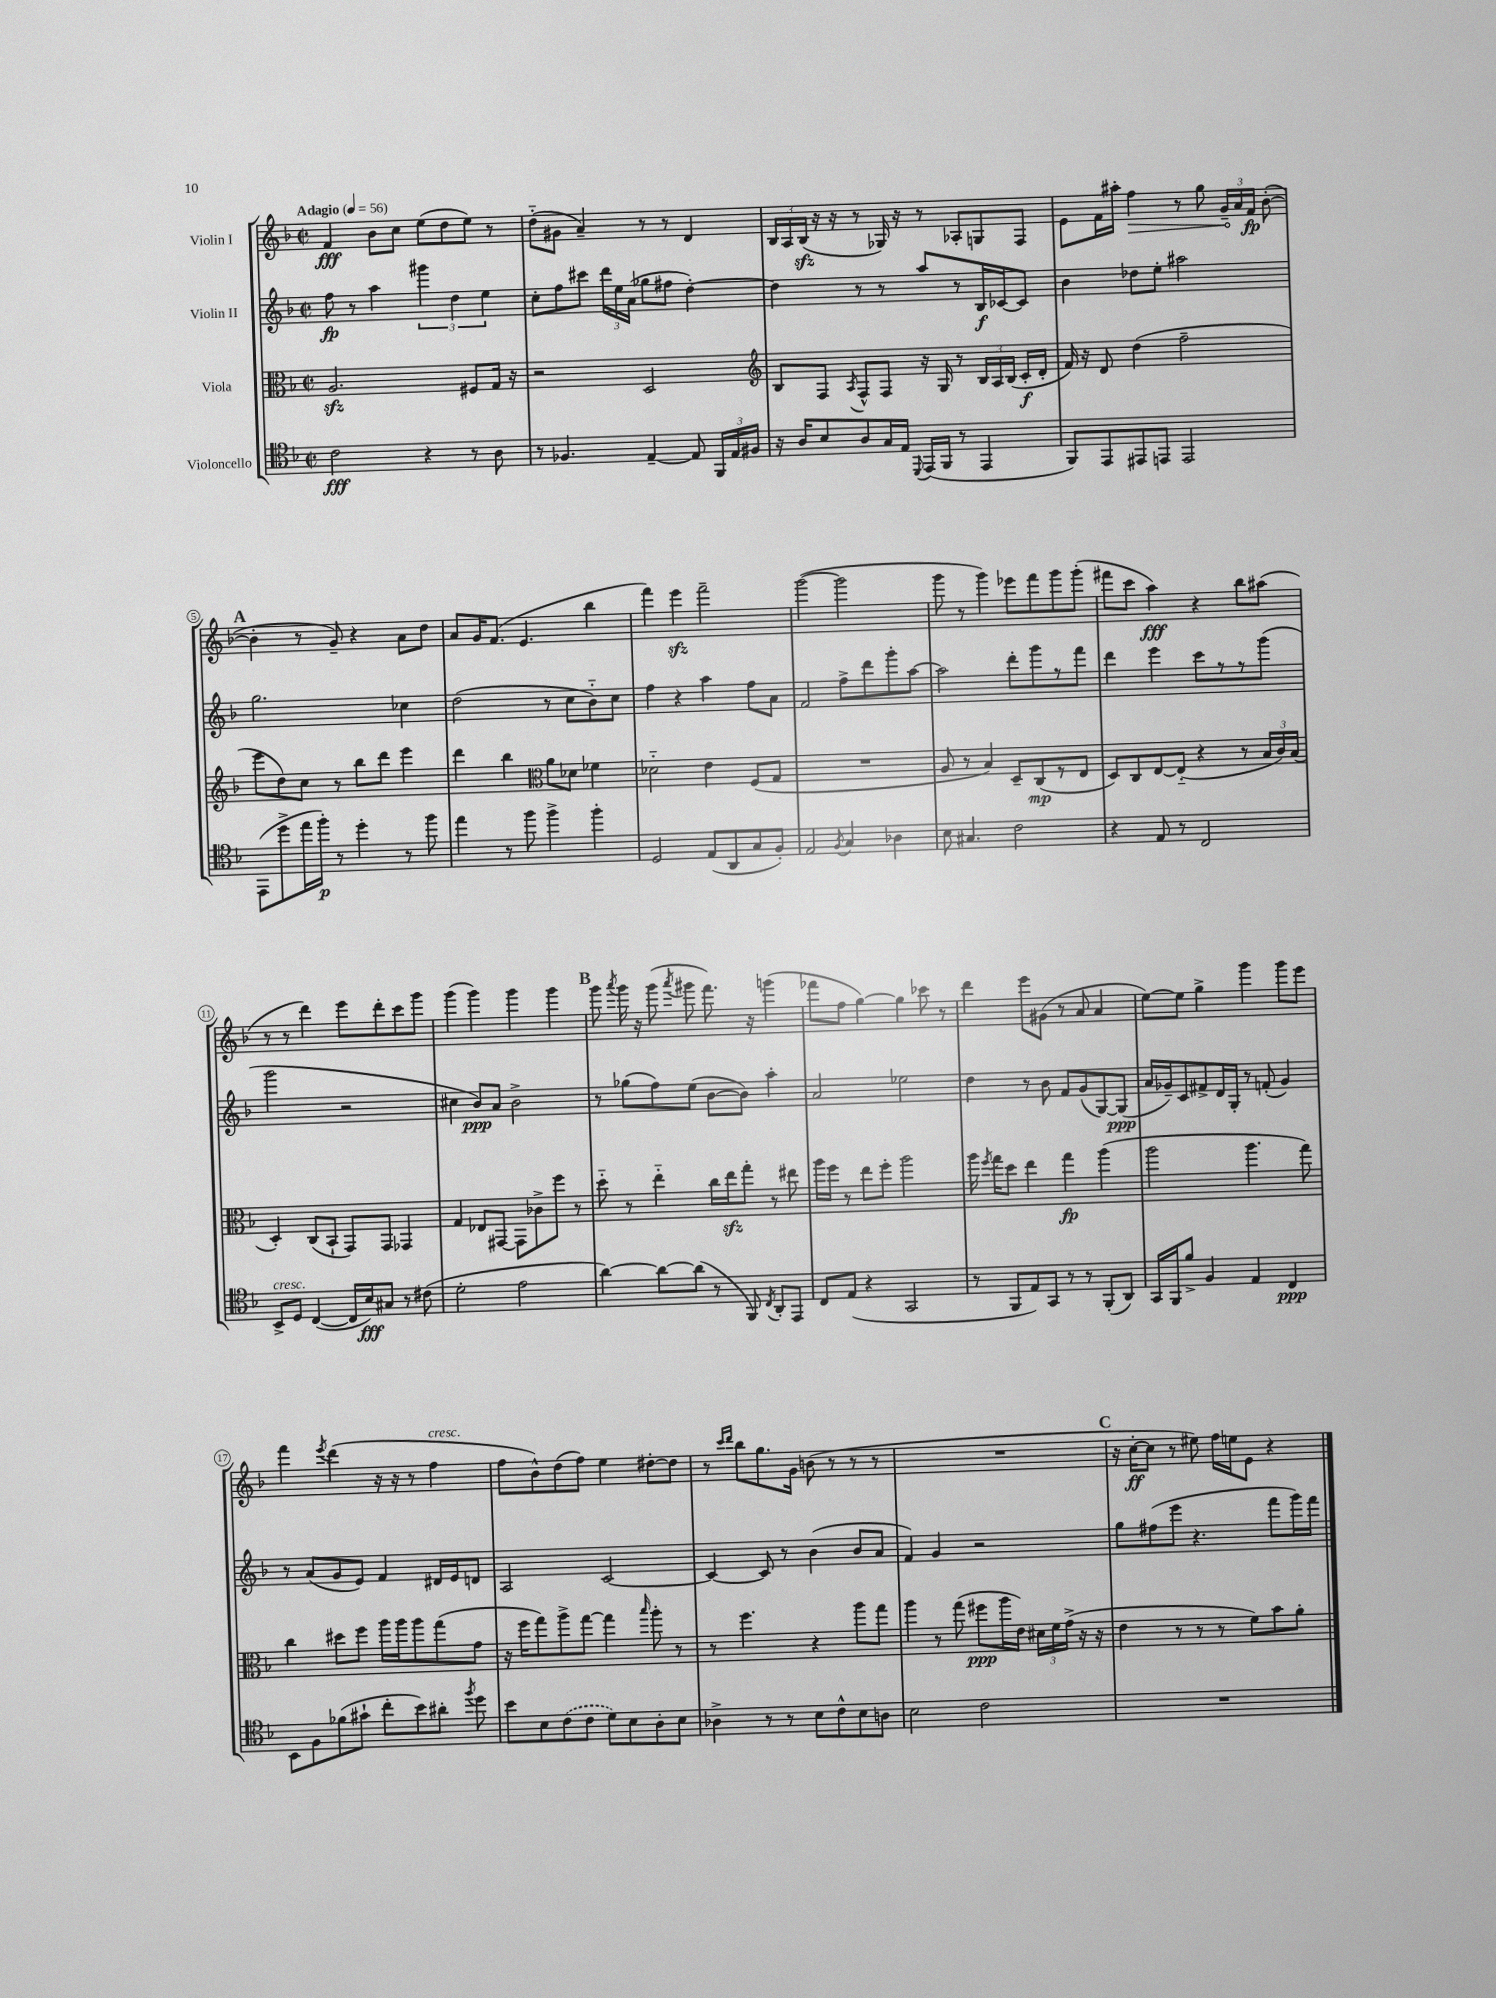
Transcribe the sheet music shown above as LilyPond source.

<<
\new StaffGroup <<
\new Staff = "s0" \with { instrumentName = "Violin I" } {
    \clef treble \key f \major \defaultTimeSignature \time 2/2 \tempo "Adagio" 4 = 56
    \autoBeamOff f'4\fff bes'8[ c''8] e''8[( d''8 e''8]) r8 |
    d''8[-_( gis'8] a'4--) r8 r8 d'4 |
    \tuplet 3/2 { bes16[ a16 bes16]\sfz( } r16 r16 r8 ges16) r16 r8 aes8[-. g8 f8] |
    e'8[ f'16 ais''16]-. \once \override Hairpin.circled-tip = ##t f''4\> r8 g''8 \tuplet 3/2 { g'16[--\! a'16 f'16]\fp } bes'8~-.( |
    \mark \markup { \bold "A" } bes'4-. r8 g'8--) r4 a'8[ d''8] |
    a'8[ g'16 f'8.]( e'4. bes''4 |
    f'''4) e'''4\sfz f'''2-- |
    g'''2~( g'''2 |
    g'''8 r8 g'''4) ees'''8[ f'''8 g'''8 g'''8]-.( |
    fis'''8[ c'''8] a''4\fff) r4 bes''8[ ais''8]( |
    r8 r8 d'''4) e'''8[ d'''8-. c'''8 g'''8] |
    g'''4( g'''4) g'''4 g'''4 |
    \mark \markup { \bold "B" } g'''8 \acciaccatura { a'''8 } g'''16 r16 g'''8( \acciaccatura { a'''8 } gis'''8 f'''8.) r16 g'''4( |
    fes'''8[ f''8] g''4~) g''4 ces'''8 r8 |
    d'''4 e'''8[ gis'8]( r8 a'8 a'4 |
    e''8[~) e''8] g''4-> g'''4 g'''8[ e'''8] |
    f'''4 \acciaccatura { e'''8 } d'''4( r16 r16 r8 f''4^\markup { \italic "cresc." } |
    f''8[ bes'8-^) d''8( f''8]) e''4 dis''8[~-. dis''8] |
    r8 \grace { c'''16[ d'''16] } bes''8[ g''8. g'16] b'8( r8 r8 r8 |
    R1 |
    \mark \markup { \bold "C" } r16 c''16[~-.\ff c''8] r8 eis''8) f''16[ e''16 e'8] r4 \bar "|." |
}
\new Staff = "s1" \with { instrumentName = "Violin II" } {
    \clef treble \key f \major \defaultTimeSignature \time 2/2
    \autoBeamOff f''8\fp r8 a''4 \tuplet 3/2 { gis'''4 d''4 e''4 } |
    c''8[-. f''8 cis'''8] \tuplet 3/2 { d'''16[ e''16 a'16]( } ges''8[ fis''8] d''4~-.) |
    d''4 r8 r8 a''8[ r8 bes16\f ces'16~ ces'8] |
    bes'4 des''8[ e''8]-. ais''2 |
    \mark \markup { \bold "A" } g''2. ces''4 |
    d''2( r8 c''8[ bes'8-_) c''8] |
    f''4 r4 a''4 f''8[ a'8] |
    f'2 f''8[-> d'''8 g'''8-. a''8]~ |
    a''2 d'''8[-. g'''8 r8 f'''8] |
    d'''4 e'''4 c'''8[ r8 r8 g'''8]( |
    g'''2 r2 |
    cis''4 bes'8[\ppp) a'8] bes'2-> |
    \mark \markup { \bold "B" } r8 ges''8[( f''8) e''8]( bes'8[~ bes'8]) a''4-. |
    a'2 ees''2 |
    d''4 r8 bes'8 f'8[ g'8( g8~) g8]\ppp( |
    a'16[ ges'16--) c'8 fis'8-> d'16 g16]-. r8 f'8-.( ges'4) |
    r8 a'8[( g'8 e'8]) f'4 dis'16[ e'16 d'8] |
    a2 c'2~ |
    c'4~ c'8 r8 bes'4( bes'8[ a'8] |
    f'4) g'4 r2 |
    \mark \markup { \bold "C" } g''8[ fis''8( e'''8] r4. f'''8[ g'''16) f'''16] \bar "|." |
}
\new Staff = "s2" \with { instrumentName = "Viola" } {
    \clef alto \key f \major \defaultTimeSignature \time 2/2
    \autoBeamOff a2.\sfz fis8[ g16] r16 |
    r2 d2 |
    \clef treble bes8[ f8] \acciaccatura { a8 } f8[-^ f8] r16 g16 r8 \tuplet 3/2 { bes16[ a16 bes16]( } c'16[-.\f d'16]-. |
    f'16) r16 d'8 d''4( f''2-- |
    \mark \markup { \bold "A" } e'''8[ d''8) c''8] r8 bes''8[ d'''8] e'''4 |
    d'''4 bes''4 \clef alto a'8[ des'8] fes'4 |
    des'2-_ e'4 f8[( g8] |
    R1 |
    a8 r8 bes4) d8[-- c8\mp( r8 e8] |
    d8[) c8 e8~ e8]-_( r4 r8 \tuplet 3/2 { bes16[ c'16) bes16]( } |
    d4-.) c8[( bes,8]-! g,8[) g,8] ges,4 |
    g4 ees8[ gis,8]~ gis,8[ ces'8-> f''8] r8 |
    \mark \markup { \bold "B" } d''8-_ r8 e''4-_ c''16[ e''16\sfz g''8]-. r8 eis''8 |
    a''16[ f''16] r8 e''8[ f''8]-. a''2 |
    a''16 \acciaccatura { f''8 } g''16[ d''8] e''4 g''4\fp a''4( |
    a''2 a''4. g''8) |
    c''4 dis''8[ f''8] a''16[ a''16 a''8 g''8( g'8] |
    r16 f''16[ g''8) a''8-> g''8]~ g''4 \grace { bes''16 } a''8-. r8 |
    r8 f''4. r4 a''8[ g''8] |
    a''4 r8 g''8( fis''8[\ppp a''16 e'16]) \tuplet 3/2 { dis'16[ f'16 g'16]->( } r16 r16 |
    \mark \markup { \bold "C" } e'4 r8 r8 r8 f'8[) bes'8 a'8]-. \bar "|." |
}
\new Staff = "s3" \with { instrumentName = "Violoncello" } {
    \clef tenor \key f \major \defaultTimeSignature \time 2/2
    \autoBeamOff c'2\fff r4 r8 a8 |
    r8 fes4. e4~-- e8 \tuplet 3/2 { f,16[ e16 fis16] } |
    r16 a16[ bes8 a8 g16 e16] \appoggiatura { d,8 } e,16[( f,16] r8 e,4 |
    f,8[) e,8 eis,8 e,8] e,2 |
    \mark \markup { \bold "A" } e,8[( d''8-> e''16 f''16]-.\p) r8 d''4-. r8 f''8 |
    e''4 r8 f''8 f''4-> f''4-. |
    d2 e8[( a,8 g8 f8]-.) |
    e2 \acciaccatura { f8 } g4 aes4 |
    bes8 gis4. c'2 |
    r4 e8 r8 c2 |
    bes,8[->^\markup { \italic "cresc." } d8] c4~( c16[ bes16\fff) gis8] r8 cis'8( |
    d'2-. e'2 |
    \mark \markup { \bold "B" } a'4~) a'8[~ a'8]( r8 f,8) \acciaccatura { c8 } a,8[-. e,8] |
    c8[ e8]( r4 g,2 |
    r8 f,8[ e8) g,8] r8 r8 f,8[-.( a,8]) |
    g,16[ f,16 f'8]-> f4 e4 c4\ppp |
    bes,8[ f8 fes'8( gis'8]-! c''8[-. bes'8) ais'8]-. \acciaccatura { f''8 } d''8 |
    bes'8[ bes8 \once \slurDashed c'8( c'8] d'8[) bes8 a8-. bes8] |
    aes4-> r8 r8 bes8[ c'8-^ bes8 a8] |
    bes2 c'2 |
    \mark \markup { \bold "C" } R1 \bar "|." |
}
>>
>>
\layout { \context { \Score \override BarNumber.stencil = #(make-stencil-circler 0.1 0.3 ly:text-interface::print) } }
